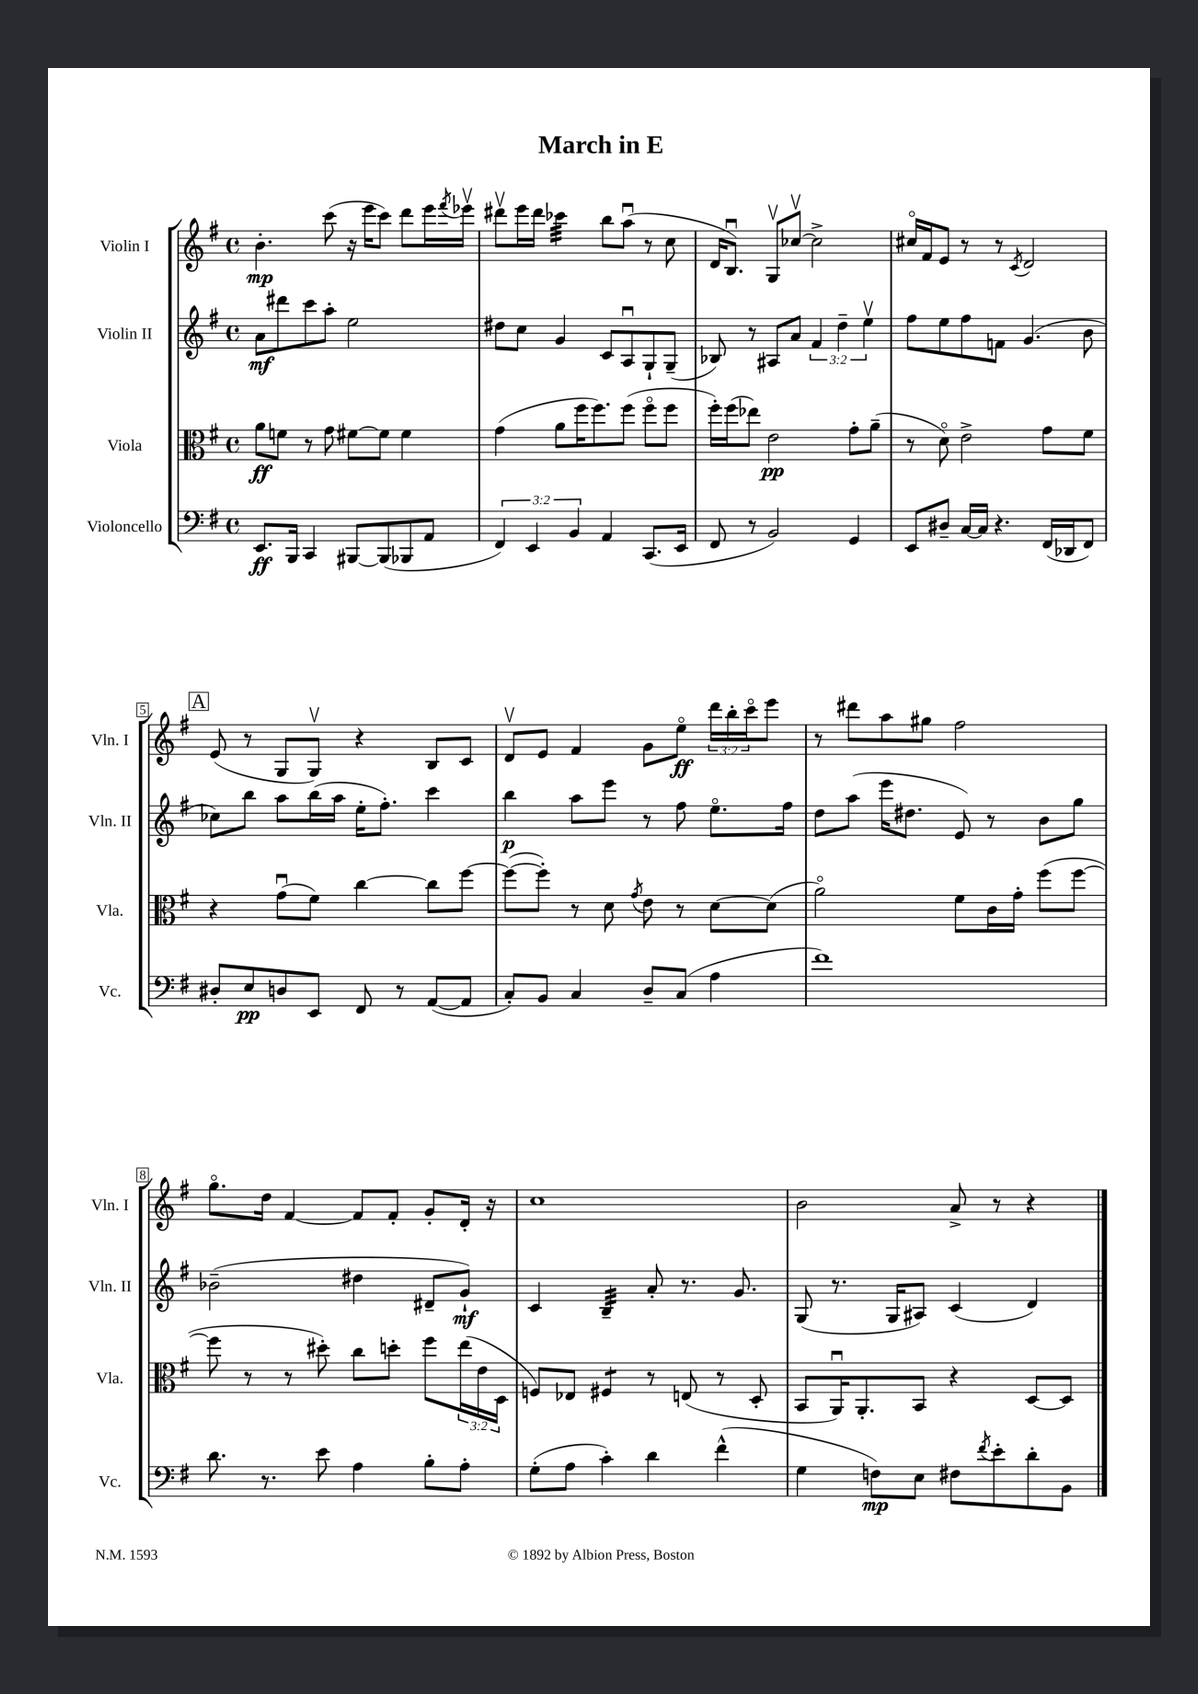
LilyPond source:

\header { title = "March in E" }
<<
\new StaffGroup <<
\new Staff = "s0" \with { instrumentName = "Violin I" shortInstrumentName = "Vln. I" } {
    \clef treble \key g \major \defaultTimeSignature \time 4/4 \override Staff.TupletNumber.text = #tuplet-number::calc-fraction-text
    b'4.-.\mp c'''8( r16 e'''16 c'''8) d'''8 e'''16 \acciaccatura { fis'''8 } ees'''16\upbow |
    dis'''8\upbow e'''16 dis'''16 ces'''4:32 b''8 a''8\downbow( r8 c''8 |
    d'16 b8.\downbow) g8\upbow ces''8~\upbow ces''2-> |
    cis''16\flageolet fis'16 e'8 r8 r8 \acciaccatura { c'8 } d'2 |
    \mark \markup { \box "A" } e'8( r8 g8 g8\upbow) r4 b8 c'8 |
    d'8\upbow e'8 fis'4 g'8 e''8\flageolet\ff \tuplet 3/2 { d'''16 b''16-. c'''16\flageolet } e'''8 |
    r8 dis'''8 a''8 gis''8 fis''2 |
    g''8.\flageolet d''16 fis'4~ fis'8 fis'8-. g'8-. d'16-. r16 |
    c''1 |
    b'2 a'8-> r8 r4 \bar "|." |
}
\new Staff = "s1" \with { instrumentName = "Violin II" shortInstrumentName = "Vln. II" } {
    \clef treble \key g \major \defaultTimeSignature \time 4/4 \override Staff.TupletNumber.text = #tuplet-number::calc-fraction-text
    a'8\mf dis'''8 c'''8 a''8-. e''2 |
    dis''8 c''8 g'4 c'8 a8\downbow g8-! g8--( |
    bes8) r8 ais8 a'8 \tuplet 3/2 { fis'4 d''4-- e''4\upbow } |
    fis''8 e''8 fis''8 f'8 g'4.( b'8 |
    \mark \markup { \box "A" } ces''8) b''8 a''8 b''16( a''16 e''16-. fis''8.-.) c'''4 |
    b''4\p a''8 e'''8 r8 fis''8 e''8.\flageolet fis''16 |
    d''8 a''8( e'''16 dis''8. e'8) r8 b'8 g''8 |
    bes'2--( dis''4 dis'8-- g'8-!\mf) |
    c'4 b4:32-- a'8-. r8. g'8. |
    g8( r8. g16 ais8) c'4( d'4) \bar "|." |
}
\new Staff = "s2" \with { instrumentName = "Viola" shortInstrumentName = "Vla." } {
    \clef alto \key g \major \defaultTimeSignature \time 4/4 \override Staff.TupletNumber.text = #tuplet-number::calc-fraction-text
    a'8\ff f'8 r8 g'8 fis'8~ fis'8 fis'4 |
    g'4( a'8 fis''16 fis''8.) fis''8( fis''8\flageolet fis''8 |
    fis''16-.) fis''16( ees''8) e'2\pp g'8-. a'8--( |
    r8 d'8\flageolet) e'2-> g'8 fis'8 |
    \mark \markup { \box "A" } r4 g'8\downbow( fis'8) c''4~ c''8 fis''8~ |
    fis''8~( fis''8-.) r8 d'8 \acciaccatura { g'8 } e'8 r8 d'8~ d'8( |
    a'2\flageolet) fis'8 c'16 g'16-. fis''8( fis''8~ |
    fis''8 r8 r8 dis''8-.) c''8 d''8-. fis''8 \tuplet 3/2 { e''16( e'16 d16 } |
    f8) ees8 fis4:8 r8 e8( r8 d8-. |
    b,8 a,16\downbow) a,8.-. b,8 r4 d8~ d8 \bar "|." |
}
\new Staff = "s3" \with { instrumentName = "Violoncello" shortInstrumentName = "Vc." } {
    \clef bass \key g \major \defaultTimeSignature \time 4/4 \override Staff.TupletNumber.text = #tuplet-number::calc-fraction-text
    e,8.\ff b,,16 c,4 bis,,8~ bis,,8( bes,,8 a,8 |
    \tuplet 3/2 { fis,4) e,4 b,4 } a,4 c,8.( e,16 |
    fis,8 r8 b,2) g,4 |
    e,8 dis8-- c16~ c16 r4. fis,16( des,16 fis,8) |
    \mark \markup { \box "A" } dis8-. e8\pp d8 e,8 fis,8 r8 a,8~( a,8 |
    c8-.) b,8 c4 d8-- c8( a4 |
    fis'1) |
    d'8. r8. e'8 a4 b8-. a8-. |
    g8-.( a8 c'4-.) d'4 fis'4-^( |
    g4 f8\mp) e8 fis8 \acciaccatura { fis'8 } e'8-. d'8-. b,8 \bar "|." |
}
>>
>>
\layout { \context { \Score \override BarNumber.stencil = #(make-stencil-boxer 0.1 0.3 ly:text-interface::print) } }
